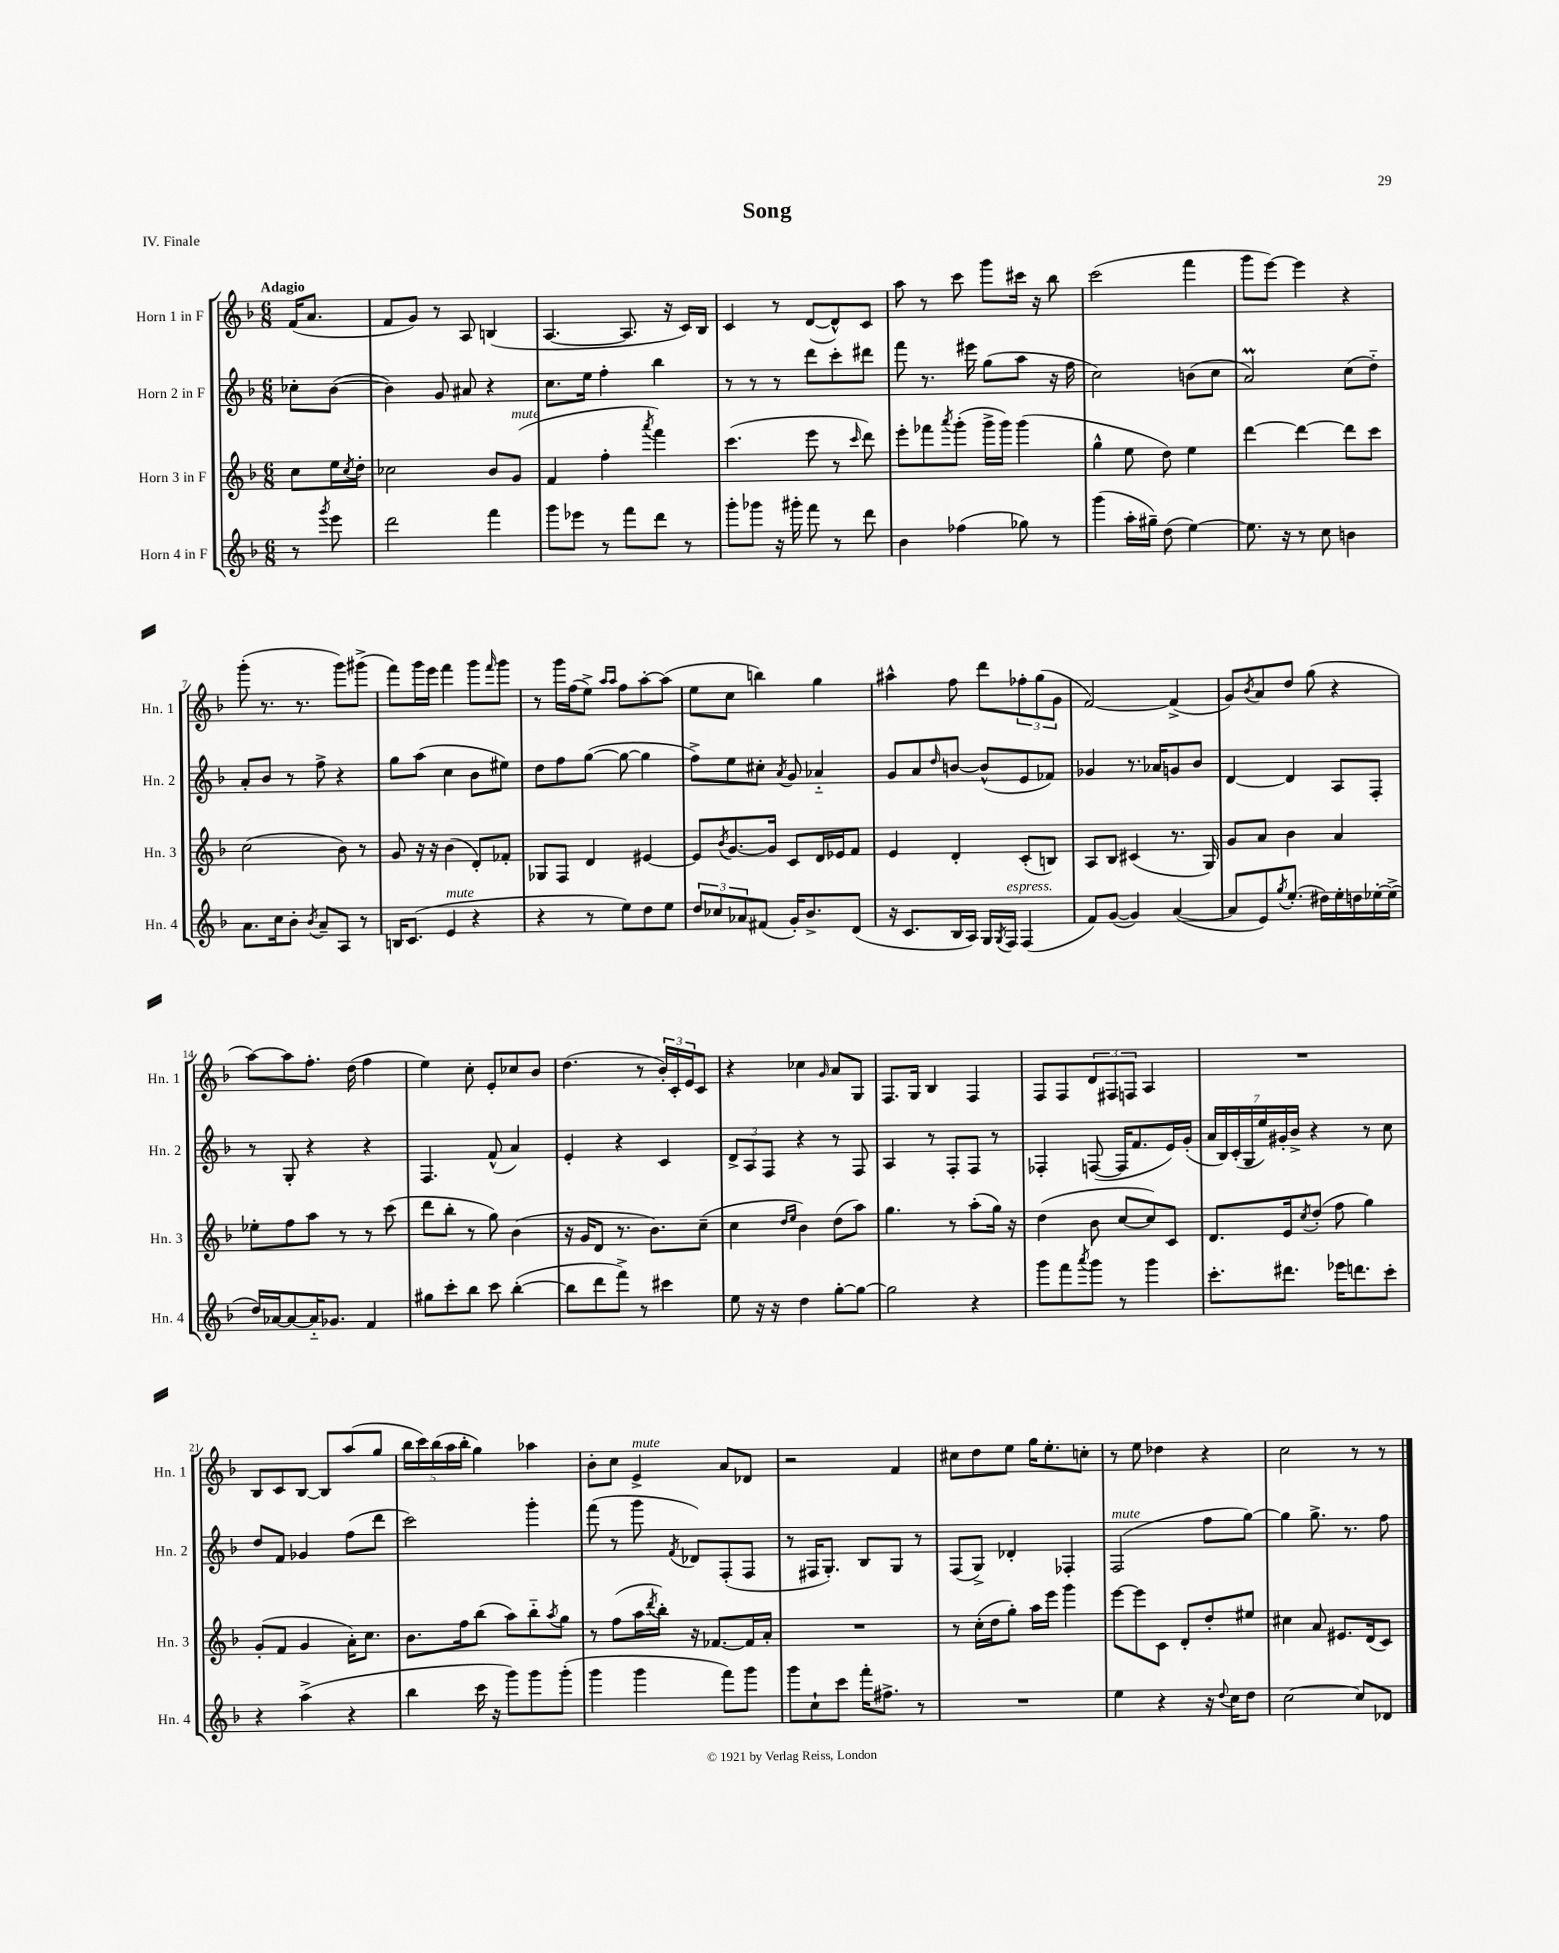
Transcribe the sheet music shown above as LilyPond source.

\header { title = "Song" piece = "IV. Finale" }
<<
\new StaffGroup <<
\new Staff = "s0" \with { instrumentName = "Horn 1 in F" shortInstrumentName = "Hn. 1" } {
    \clef treble \key f \major \numericTimeSignature \time 6/8 \partial 4 \tempo "Adagio"
    f'16( a'8. |
    f'8 g'8) r8 a8 b4( |
    a4.~ a8. r16 c'16) bes16 |
    c'4 r8 d'8~( d'8-^) c'8 |
    a''8 r8 c'''8 g'''8 cis'''16 r16 bes''8 |
    c'''2( f'''4 |
    g'''8 e'''8~) e'''4 r4 |
    g'''8-.( r8. r8. g'''8) gis'''8->( |
    f'''8) g'''16 e'''16 f'''4 g'''8 \grace { f'''16 } g'''8 |
    r8 g'''16 f''16( e''8->) \grace { a''16 a''16 } f''8 a''8~-. a''8( |
    e''8 c''8 b''4) g''4 |
    ais''4-^ f''8 d'''8 \tuplet 3/2 { fes''8-. g''8( g'8 } |
    f'2~) f'4->( |
    g'8) \acciaccatura { bes'8 } a'8 d''8 g''8( r4 |
    a''8~) a''8 f''8.-. d''16( f''4 |
    e''4) c''8-. e'8-. ces''8 bes'8 |
    d''4.( r8 \tuplet 3/2 { bes'16-.) c'16-. e'16 } c'8 |
    r4 ces''4 \grace { g'16 } a'8 g8 |
    f8. g16 bes4 f4 |
    f8 f8 \tuplet 3/2 { d'8 fis8 f8 } a4 |
    R2. |
    bes8 c'8 bes8~ bes8 a''8( g''8 |
    \tuplet 5/4 { bes''16 c'''16) bes''16( a''16 bes''16-. } g''4) aes''4 |
    bes'8-. c''8 e'4->^\markup { \italic "mute" } a'8 des'8 |
    r2 f'4 |
    cis''8 d''8 e''8 g''16 e''8.-. c''8-. |
    r8 e''8 des''4 r4 |
    c''2 r8 r8 \bar "|." |
}
\new Staff = "s1" \with { instrumentName = "Horn 2 in F" shortInstrumentName = "Hn. 2" } {
    \clef treble \key f \major \numericTimeSignature \time 6/8 \partial 4
    ces''8-. bes'8~( |
    bes'4) g'8 ais'8 r4 |
    c''8. e''16 f''4-. bes''4 |
    r8 r8 r8 d'''8 c'''8-. dis'''8 |
    f'''8 r8. eis'''16 g''8( a''8 r16 f''16 |
    c''2) b'8( c''8 |
    a'2\prall) c''8( d''8-_) |
    a'8-. bes'8 r8 f''8-> r4 |
    g''8 a''8( c''4 bes'8 eis''8) |
    d''8 f''8 g''8~( g''8~ g''4 |
    f''8->) e''8 cis''8-. \acciaccatura { a'8 } g'8 aes'4-_ |
    g'8 a'8 \grace { d''16 } b'8~ b'8-^( e'8 fes'8) |
    ges'4 r8. aes'16 g'8 bes'8 |
    d'4~ d'4 a8 f8-. |
    r8 g8-. r4 r4 |
    f4. f'8-^( a'4) |
    e'4-. r4 c'4 |
    \tuplet 3/2 { d'8-> a8 f8 } r4 r8 f8 |
    a4 r8 f8-. f8 r8 |
    fes4-. f8~( f16 f'8. e'16) g'16-.( |
    \tuplet 7/4 { a'16 bes16) c'16-.( g16 e''16) gis'16-. bes'16-> } r4 r8 c''8 |
    d''8 f'8 ges'4 f''8( d'''8 |
    c'''2) g'''4-. |
    f'''8( r8 g'''8 \acciaccatura { f'8 } des'8) f8-.( f8 |
    r8 fis16 g8.-.) bes8 g8 r8 |
    f8( g8->) des'4-. fes4-. |
    f2^\markup { \italic "mute" }( f''8 g''8~) |
    g''4 g''8.-> r8. f''8 \bar "|." |
}
\new Staff = "s2" \with { instrumentName = "Horn 3 in F" shortInstrumentName = "Hn. 3" } {
    \clef treble \key f \major \numericTimeSignature \time 6/8 \partial 4
    c''8 e''16 \acciaccatura { c''8 } d''16-. |
    ces''2 bes'8 g'8^\markup { \italic "mute" }( |
    f'4 f''4-. \acciaccatura { a'''8 } f'''4) |
    c'''4.( e'''8 r8 \grace { c'''16 } d'''8) |
    e'''8-. fes'''8 \acciaccatura { a'''8 } g'''8-.( g'''16-> g'''16) g'''4( |
    g''4-^ e''8 d''8) e''4 |
    d'''4~ d'''4~ d'''8 c'''8 |
    c''2( bes'8) r8 |
    g'8 r16 r16 bes'4( d'8-.) fes'8-. |
    ges8 f8 d'4 eis'4~ |
    eis'8 \acciaccatura { bes'8 } g'8.~ g'16 c'8 d'16 ees'16 f'8 |
    e'4 d'4-. c'8-.( b8) |
    a8 bes8 cis'4( r8. g16) |
    g'8 a'8 bes'4 a'4 |
    ees''8-. f''8 a''8 r8 r8 c'''8( |
    d'''8 bes''8-. r8 g''8) bes'4( |
    r16 g'16 d'8 r8. bes'8.) c''8--( |
    c''4 \grace { d''16 e''16 } bes'4) d''8( a''8) |
    g''4. r8 a''8-.( g''16) r16 |
    d''4( bes'8 c''8~ c''8) c'8 |
    d'8. e'16 \acciaccatura { c''8 } d''8-.( f''8 g''4) |
    g'8-.( f'8 g'4 a'16-.) c''8. |
    bes'8. f''16 bes''8( a''8) bes''8-_ \acciaccatura { a''8 } g''8 |
    r8 f''8( a''16 \acciaccatura { d'''8 } bes''16-.) r16 fes'8.~ fes'16 a'16-. |
    R2. |
    r8 c''16-.( d''16 g''8-.) a''16 e'''16 g'''4 |
    e'''8~ e'''8 c'8 d'8-. d''8-. eis''8 |
    cis''4 a'8 eis'8. d'16( c'8) \bar "|." |
}
\new Staff = "s3" \with { instrumentName = "Horn 4 in F" shortInstrumentName = "Hn. 4" } {
    \clef treble \key f \major \numericTimeSignature \time 6/8 \partial 4
    r8 \acciaccatura { g'''8 } e'''8 |
    d'''2 f'''4 |
    g'''8 ees'''8 r8 f'''8 d'''8 r8 |
    g'''8-. ges'''8 r16 gis'''16-. f'''8 r8 d'''8 |
    bes'4 fes''4( ges''8) r8 |
    g'''4( a''16-. gis''16--) d''8( e''4~) |
    e''8. r16 r8 c''8 b'4 |
    a'8. c''16 bes'8-. \acciaccatura { bes'8 } a'8-- a8 r8 |
    b16 c'8.( e'4^\markup { \italic "mute" } r4 |
    r4 r8 e''8) d''8 e''8 |
    \tuplet 3/2 { d''8 ces''8 aes'8 } fis'8( g'16-.) bes'8.-> d'8( |
    r16 c'8. bes16 a16) g16 \acciaccatura { g8 } f16^\markup { \italic "espress." } f4( |
    f'8) g'8~( g'4) a'4~( |
    a'8 e'8) \acciaccatura { g''8 } e''8.-.( dis''16) e''16-. d''16 ees''16~-. ees''16->( |
    d''16) aes'16~ aes'8~ aes'16-_ ges'8. f'4 |
    gis''8 c'''8-. bes''8 c'''8 bes''4~-.( |
    bes''8 d'''8 f'''8->) r8 cis'''4 |
    e''8 r16 r16 d''4 g''8~-. g''8~ |
    g''2 r4 |
    g'''8 f'''8 \acciaccatura { a'''8 } g'''8 r8 g'''4 |
    c'''8.-. dis'''8. ees'''16 d'''8. c'''8-. |
    r4 a''4->( r4 |
    bes''4 c'''16 r16 g'''8) g'''8 g'''8-.( |
    g'''4 g'''4 f'''8) g'''8 |
    g'''8 c''8-! c'''8 f'''16-. fis''8.-> r8 |
    R2. |
    e''4 r4 r16 \appoggiatura { d''8 } c''16 d''8 |
    c''2~ c''8 des'8 \bar "|." |
}
>>
>>
